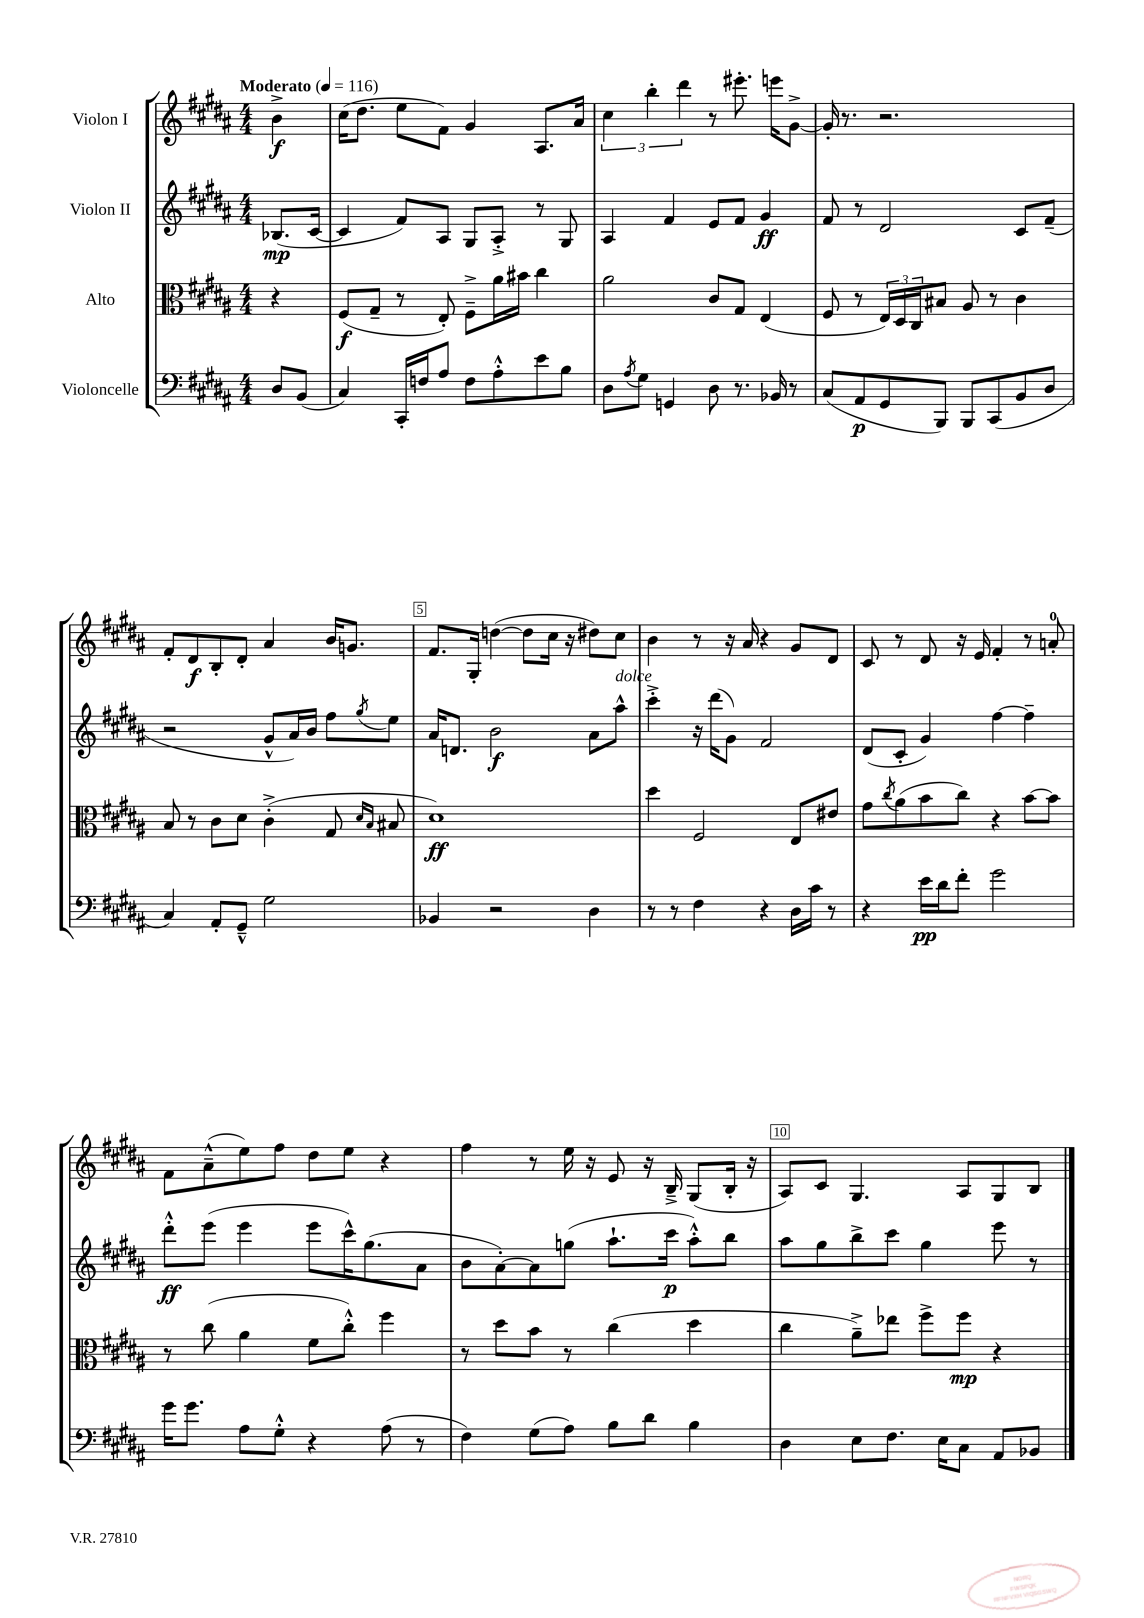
<<
\new StaffGroup <<
\new Staff = "s0" \with { instrumentName = "Violon I" } {
    \clef treble \key b \major \numericTimeSignature \time 4/4 \partial 4 \tempo "Moderato" 4 = 116
    b'4->\f |
    cis''16( dis''8. e''8 fis'8) gis'4 ais8. ais'16 |
    \tuplet 3/2 { cis''4 b''4-. dis'''4 } r8 eis'''8.-. e'''16 gis'8~-> |
    gis'16-. r8. r2. |
    fis'8-. dis'8\f b8-. dis'8-. ais'4 b'16 g'8. |
    fis'8. gis16-. d''4~( d''8 cis''16 r16 dis''8) cis''8 |
    b'4 r8 r16 ais'16 r4 gis'8 dis'8 |
    cis'8 r8 dis'8 r16 e'16 fis'4-. r8 a'8-0-. |
    fis'8 ais'8---^( e''8) fis''8 dis''8 e''8 r4 |
    fis''4 r8 e''16 r16 e'8 r16 b16---> gis8( b16-. r16 |
    ais8) cis'8 gis4. ais8 gis8 b8 \bar "|." |
}
\new Staff = "s1" \with { instrumentName = "Violon II" } {
    \clef treble \key b \major \numericTimeSignature \time 4/4 \partial 4
    bes8.\mp( cis'16~ |
    cis'4 fis'8) ais8 gis8 ais8-.-> r8 gis8 |
    ais4 fis'4 e'8 fis'8 gis'4\ff |
    fis'8 r8 dis'2 cis'8 fis'8--( |
    r2 gis'8-^ ais'16) b'16 fis''8 \acciaccatura { gis''8 } e''8 |
    ais'16 d'8. b'2\f ais'8 ais''8-^^\markup { \italic "dolce" } |
    cis'''4-.-> r16 dis'''16( gis'8) fis'2 |
    dis'8( cis'8-. gis'4) fis''4~ fis''4-- |
    dis'''8-.-^\ff e'''8( e'''4 e'''8 cis'''16-^) gis''8.( ais'8 |
    b'8 ais'8~-.) ais'8 g''8( ais''8.-! cis'''16\p ais''8-.-^) b''8 |
    ais''8 gis''8 b''8-> cis'''8 gis''4 e'''8 r8 \bar "|." |
}
\new Staff = "s2" \with { instrumentName = "Alto" } {
    \clef alto \key b \major \numericTimeSignature \time 4/4 \partial 4
    r4 |
    fis8\f( gis8-- r8 e8-.) fis8---> ais'16 bis'16 cis''4 |
    ais'2 cis'8 gis8 e4( |
    fis8 r8 \tuplet 3/2 { e16) dis16 cis16 } bis8 ais8 r8 cis'4 |
    b8 r8 cis'8 dis'8 cis'4-.->( gis8 \grace { dis'16 b16 } bis8 |
    dis'1\ff) |
    dis''4 fis2 e8 eis'8 |
    gis'8 \acciaccatura { cis''8 } ais'8( b'8 cis''8) r4 b'8~ b'8 |
    r8 cis''8( ais'4 fis'8 cis''8-.-^) fis''4 |
    r8 dis''8 b'8 r8 cis''4( dis''4 |
    cis''4 ais'8--->) ees''8 fis''8-> fis''8\mp r4 \bar "|." |
}
\new Staff = "s3" \with { instrumentName = "Violoncelle" } {
    \clef bass \key b \major \numericTimeSignature \time 4/4 \partial 4
    dis8 b,8( |
    cis4) cis,16-. f16 ais8 f8 ais8-.-^ e'8 b8 |
    dis8 \acciaccatura { ais8 } gis8 g,4 dis8 r8. bes,16 r8 |
    cis8( ais,8\p gis,8 b,,8) b,,8 cis,8( b,8 dis8 |
    cis4) ais,8-. gis,8---^ gis2 |
    bes,4 r2 dis4 |
    r8 r8 fis4 r4 dis16 cis'16 r8 |
    r4 e'16\pp dis'16 fis'8-. gis'2 |
    gis'16 gis'8. ais8 gis8-.-^ r4 ais8( r8 |
    fis4) gis8( ais8) b8 dis'8 b4 |
    dis4 e8 fis8. e16 cis8 ais,8 bes,8 \bar "|." |
}
>>
>>
\layout { \context { \Score \override BarNumber.break-visibility = ##(#f #t #t) barNumberVisibility = #(every-nth-bar-number-visible 5) \override BarNumber.stencil = #(make-stencil-boxer 0.1 0.3 ly:text-interface::print) } }
